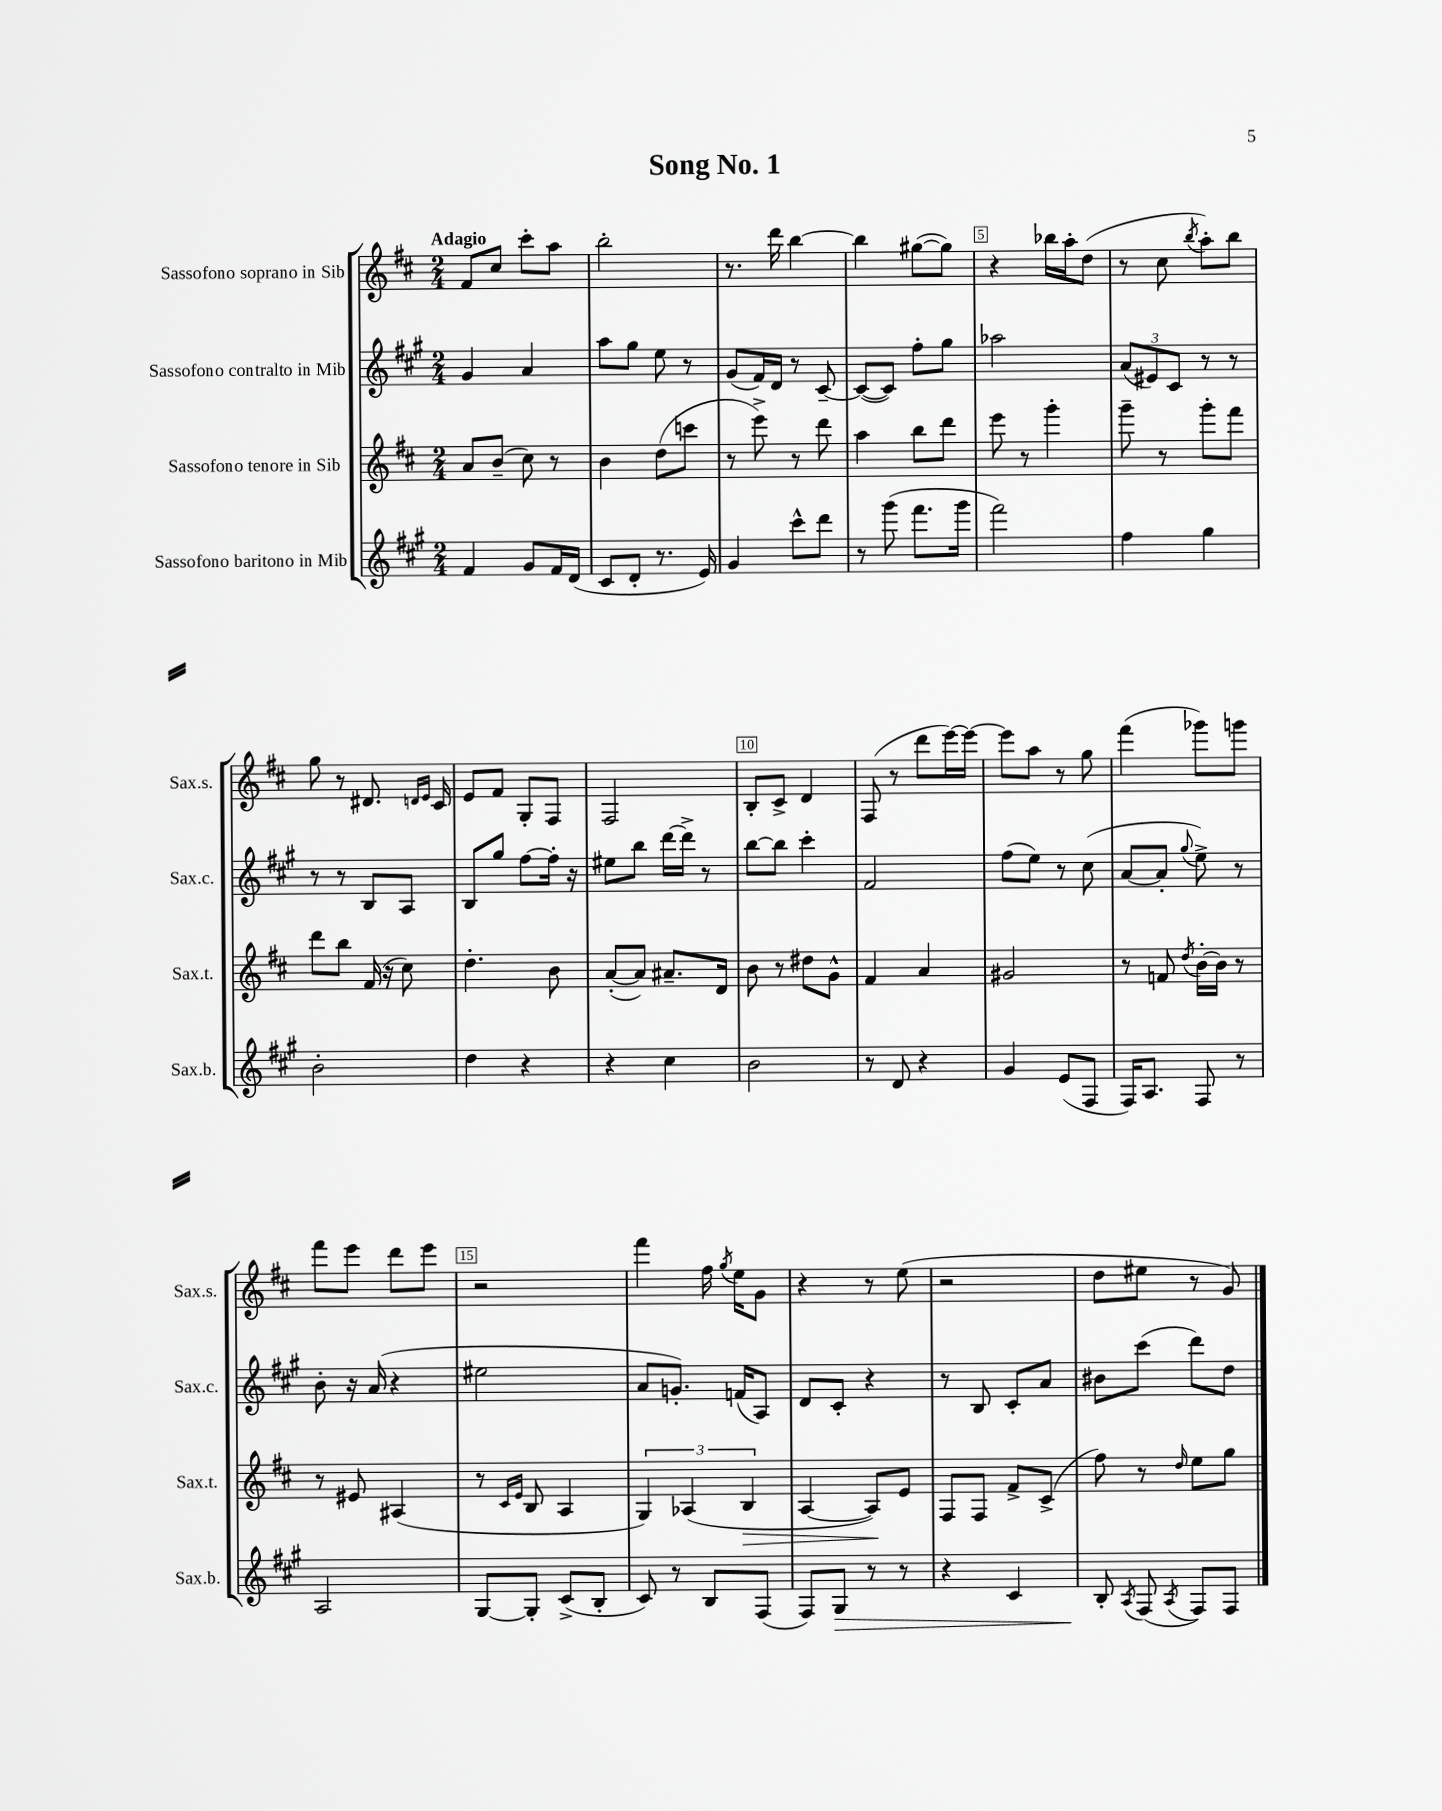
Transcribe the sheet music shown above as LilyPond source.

\header { title = "Song No. 1" }
<<
\new StaffGroup <<
\new Staff = "s0" \with { instrumentName = "Sassofono soprano in Sib" shortInstrumentName = "Sax.s." } {
    \clef treble \key d \major \numericTimeSignature \time 2/4 \tempo "Adagio"
    \autoBeamOff fis'8[ cis''8] cis'''8[-. a''8] |
    b''2-. |
    r8. d'''16 b''4~ |
    b''4 gis''8[~( gis''8]) |
    r4 bes''16[ a''16-. d''8]( |
    r8 cis''8 \acciaccatura { b''8 } a''8[-.) b''8] |
    g''8 r8 dis'8. \grace { d'16[ e'16] } cis'16 |
    e'8[ fis'8] g8[-. fis8] |
    fis2 |
    b8[-. cis'8]-> d'4 |
    fis8( r8 d'''8[ e'''16~) e'''16]~ |
    e'''8[ a''8] r8 g''8 |
    fis'''4( ges'''8[) g'''8] |
    fis'''8[ e'''8] d'''8[ e'''8] |
    r2 |
    fis'''4 fis''16 \acciaccatura { g''8 } e''16[ g'8] |
    r4 r8 e''8( |
    r2 |
    d''8[ eis''8] r8 g'8) \bar "|." |
}
\new Staff = "s1" \with { instrumentName = "Sassofono contralto in Mib" shortInstrumentName = "Sax.c." } {
    \clef treble \key a \major \numericTimeSignature \time 2/4
    \autoBeamOff gis'4 a'4 |
    a''8[ gis''8] e''8 r8 |
    gis'8[( fis'16) d'16] r8 cis'8~-- |
    cis'8[~( cis'8]) fis''8[-. gis''8] |
    aes''2 |
    \tuplet 3/2 { a'8[( eis'8) cis'8] } r8 r8 |
    r8 r8 b8[ a8] |
    b8[ gis''8] fis''8[~ fis''16]-. r16 |
    eis''8[ b''8] d'''16[~ d'''16]-> r8 |
    b''8[~ b''8] cis'''4-. |
    fis'2 |
    fis''8[( e''8]) r8 cis''8( |
    a'8[~ a'8]-. \appoggiatura { gis''8 } e''8->) r8 |
    b'8-. r16 a'16( r4 |
    eis''2 |
    a'8[ g'8.]-.) f'16[( a8]) |
    d'8[ cis'8]-. r4 |
    r8 b8 cis'8[-. a'8] |
    bis'8[ cis'''8]( d'''8[) d''8] \bar "|." |
}
\new Staff = "s2" \with { instrumentName = "Sassofono tenore in Sib" shortInstrumentName = "Sax.t." } {
    \clef treble \key d \major \numericTimeSignature \time 2/4
    \autoBeamOff a'8[ b'8]--( cis''8) r8 |
    b'4 d''8[( c'''8] |
    r8 e'''8->) r8 d'''8 |
    a''4 b''8[ d'''8] |
    e'''8 r8 g'''4-. |
    g'''8-- r8 g'''8[-. fis'''8] |
    d'''8[ b''8] fis'16( r16 cis''8) |
    d''4.-. b'8 |
    a'8[~-.( a'8]) ais'8.[-- d'16] |
    b'8 r8 dis''8[ g'8]-^ |
    fis'4 a'4 |
    gis'2 |
    r8 f'8 \acciaccatura { d''8 } b'16[~-. b'16] r8 |
    r8 eis'8 ais4( |
    r8 \grace { cis'16[ e'16] } b8 a4 |
    \tuplet 3/2 { g4) aes4( b4\> } |
    a4~ a8[\!) e'8] |
    fis8[ fis8] fis'8[-> cis'8]->( |
    fis''8) r8 \grace { d''16 } e''8[ g''8] \bar "|." |
}
\new Staff = "s3" \with { instrumentName = "Sassofono baritono in Mib" shortInstrumentName = "Sax.b." } {
    \clef treble \key a \major \numericTimeSignature \time 2/4
    \autoBeamOff fis'4 gis'8[ fis'16 d'16]( |
    cis'8[ d'8]-. r8. e'16) |
    gis'4 cis'''8[-^ d'''8] |
    r8 gis'''8( fis'''8.[ gis'''16] |
    fis'''2) |
    fis''4 gis''4 |
    b'2-. |
    d''4 r4 |
    r4 cis''4 |
    b'2 |
    r8 d'8 r4 |
    gis'4 e'8[( fis8] |
    fis16[) a8.] fis8 r8 |
    a2 |
    gis8[~ gis8]-. cis'8[->( b8]-. |
    cis'8) r8 b8[ fis8]( |
    fis8[) gis8]\> r8 r8 |
    r4 cis'4 |
    b8-.\! \acciaccatura { a8 } fis8( \acciaccatura { a8 } fis8[) fis8] \bar "|." |
}
>>
>>
\layout { \context { \Score \override BarNumber.break-visibility = ##(#f #t #t) barNumberVisibility = #(every-nth-bar-number-visible 5) \override BarNumber.stencil = #(make-stencil-boxer 0.1 0.3 ly:text-interface::print) } }
